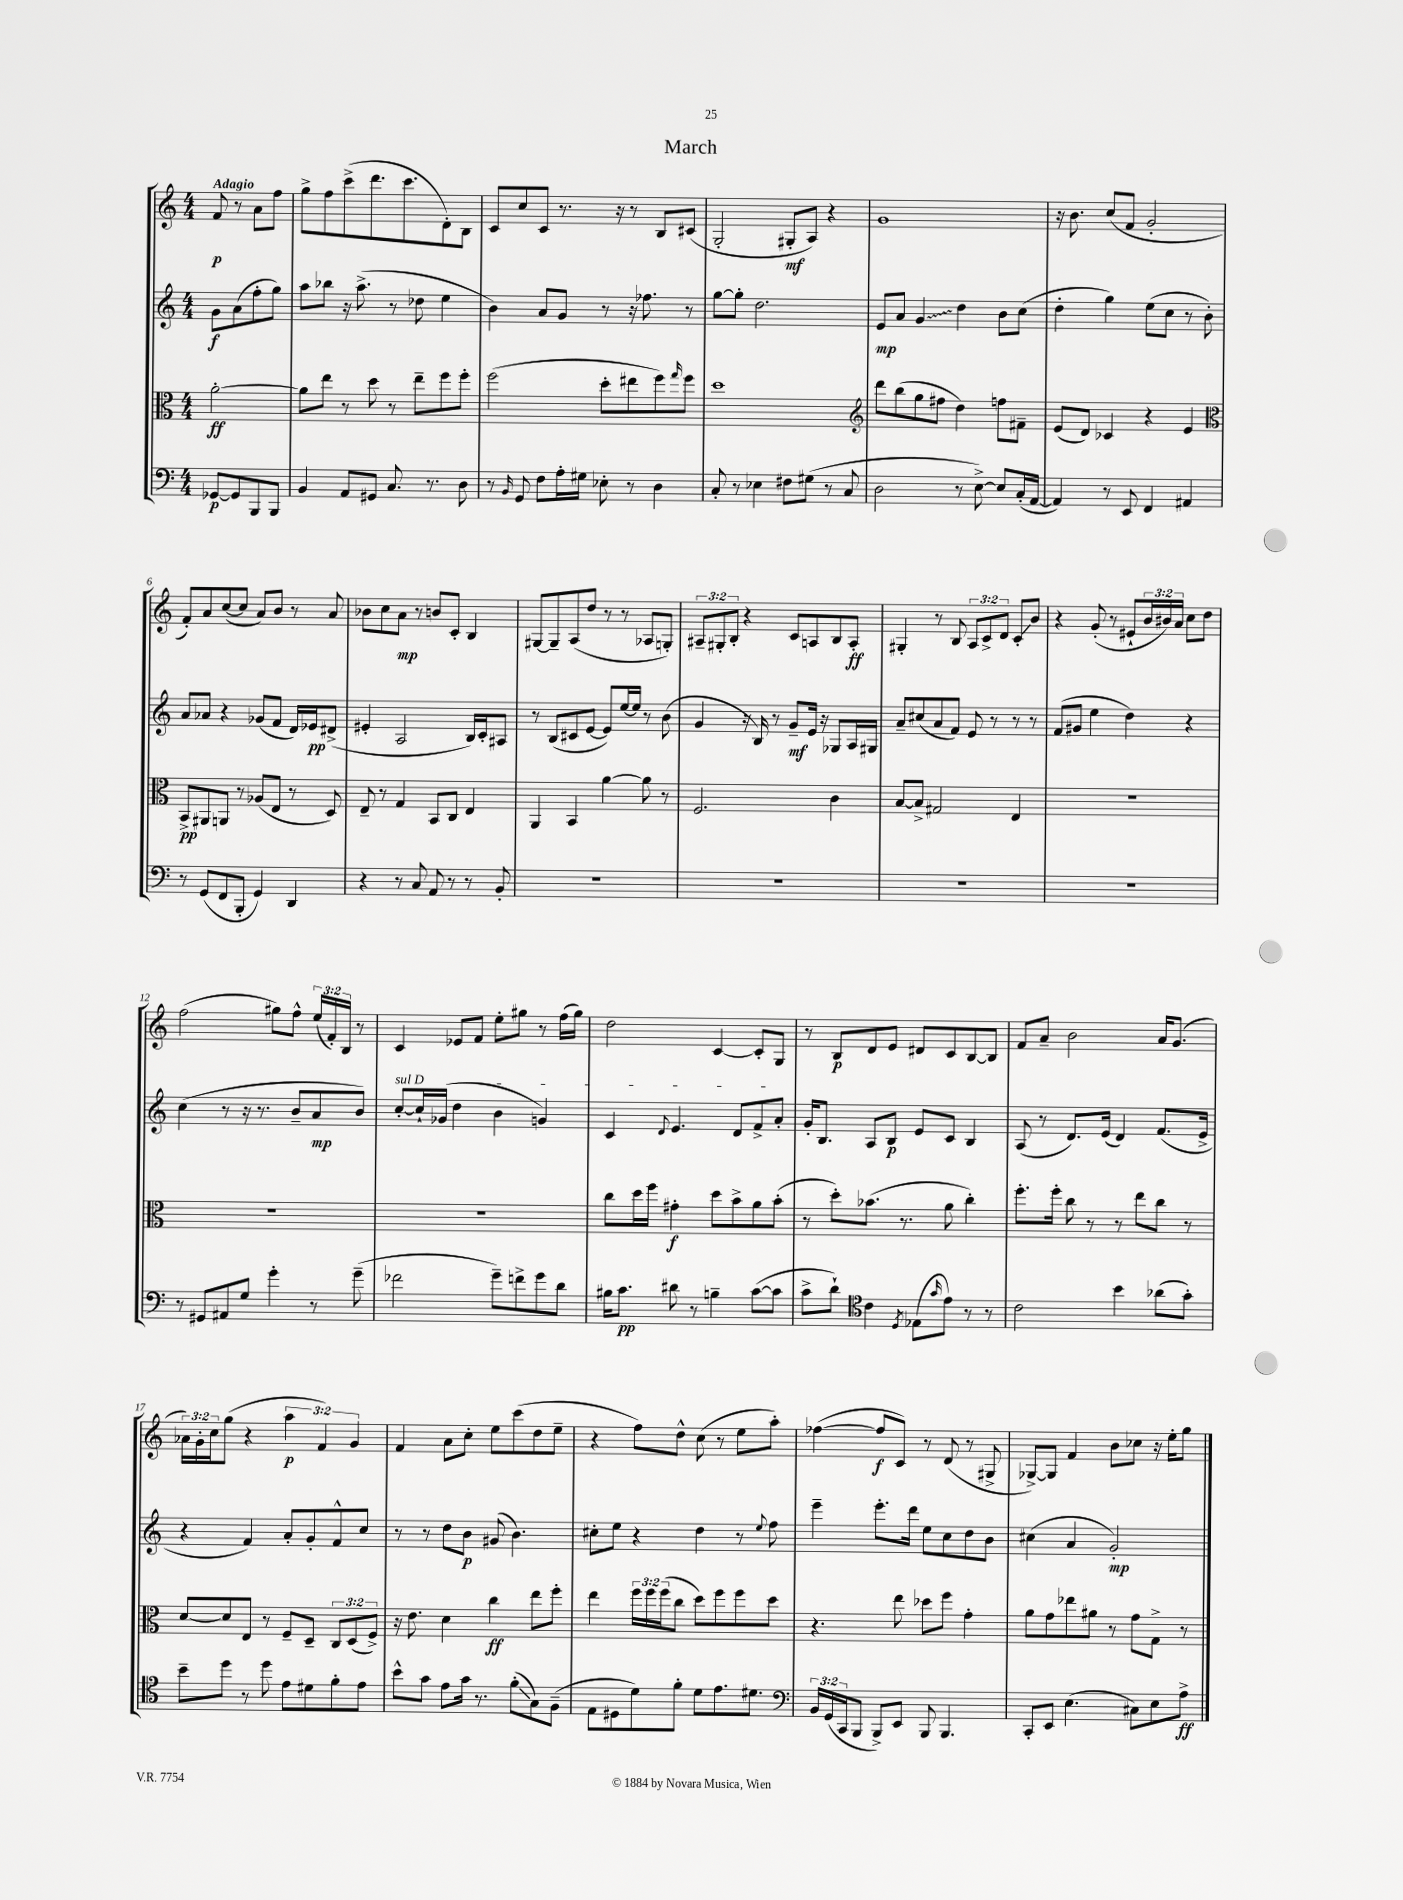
\header { title = "March" }
<<
\new StaffGroup <<
\new Staff = "s0" {
    \clef treble \key c \major \numericTimeSignature \time 4/4 \override Staff.TupletNumber.text = #tuplet-number::calc-fraction-text \partial 2 \tempo "Adagio"
    f'8\p r8 a'8 f''8 |
    g''8-> f''8 c'''8->( d'''8. c'''8. d'8-.) b8 |
    c'8 c''8 c'8 r8. r16 r8 b8 cis'8( |
    g2-. gis8-.\mf a8) r4 |
    g'1 |
    r16 b'8. c''8( f'8 g'2-. |
    f'8-.) a'8 c''8~( c''8 a'8) b'8 r8 a'8 |
    bes'8 c''8 a'8\mp r8 b'8 c'8-. b4 |
    gis8~ gis8-- a8( d''8 r8 r8 aes8 g8-.) |
    \tuplet 3/2 { ais8-- gis8-. b8-. } r4 c'8 a8 b8 a8-.\ff |
    gis4-. r8 b8 \tuplet 3/2 { a8 c'8-> d'8 } c'8-.\glissando b'8 |
    r4 g'8-.( r8 eis'8-! \tuplet 3/2 { b'16 bis'16) a'16 } c''8 d''8 |
    f''2( gis''8) f''8-^ \tuplet 3/2 { e''16( f'16-.) b16 } r8 |
    c'4 ees'8 f'8 e''8-. gis''8 r8 f''16( gis''16) |
    d''2 c'4~ c'8-. g8 |
    r8 b8\p d'8 e'8 dis'8 c'8 b8~ b8 |
    f'8 a'8-- b'2 a'16 g'8.( |
    \tuplet 3/2 { aes'16) g'16-. c''16 } g''8( r4 \tuplet 3/2 { a''4\p f'4) g'4 } |
    f'4 a'8 c''8-. e''8 c'''8( d''8 e''8-- |
    r4 f''8) d''8-^ c''8( r8 e''8 a''8-.) |
    fes''4~( fes''8\f c'8) r8 d'8( r8 gis8-> |
    ges8~->) ges8 f'4 b'8 ces''8 r16 e''16-. g''8 \bar "|." |
}
\new Staff = "s1" {
    \clef treble \key c \major \numericTimeSignature \time 4/4 \partial 2
    g'8\f a'8( f''8-. g''8) |
    a''8 bes''8 r16 a''8.->( r8 des''8 e''4 |
    b'4) a'8 g'8 r8 r16 fes''8. r8 |
    g''8~ g''8-. d''2. |
    e'8\mp a'8 \once \override Glissando.style = #'zigzag g'4\glissando d''4 b'8 c''8( |
    d''4-. g''4) e''8( c''8 r8 b'8-.) |
    a'8 aes'8 r4 ges'8( f'8 d'16) ees'16\pp dis'8->( |
    eis'4-. a2 b16) c'16-. ais8 |
    r8 b8( cis'8 e'8~ e'8) e''16~ e''16 r8 b'8( |
    g'4 r16 b16) r8 g'8--\mf e'16 r16 ges8 a16 gis16 |
    a'8-- cis''8( a'8 f'8) e'8 r8 r8 r8 |
    f'8( gis'8 e''4 d''4) r4 |
    c''4( r8 r16 r8. b'8-- a'8\mp b'8) |
    \once \override TextSpanner.bound-details.left.text = \markup { \italic "sul D" } c''8~-.\startTextSpan c''16-! ges'16( d''4 b'4 g'4) |
    c'4 \appoggiatura { d'8 } e'4. d'8 f'8-> a'8-.\stopTextSpan |
    g'16-. b8. a8 b8\p e'8 c'8 b4 |
    a8( r8 d'8.) e'16( d'4) f'8.( e'16-> |
    r4 f'4) a'8-. g'8-. f'8-^ c''8 |
    r8 r8 d''8 b'8\p gis'8( b'4.) |
    cis''8-. e''8 r4 d''4 r8 \appoggiatura { e''8 } f''8 |
    e'''4-- e'''8.-. d'''16 e''8 c''8 d''8 b'8 |
    cis''4( a'4 g'2-.\mp) \bar "|." |
}
\new Staff = "s2" {
    \clef alto \key c \major \numericTimeSignature \time 4/4 \override Staff.TupletNumber.text = #tuplet-number::calc-fraction-text \partial 2
    a'2~-.\ff |
    a'8 e''8 r8 d''8 r8 e''8-- f''8 f''8-. |
    f''2( d''8-. eis''8 f''8) \grace { g''16 } f''8 |
    d''1 |
    \clef treble d'''8 b''8( g''8 fis''8 d''4) f''8 fis'8-- |
    e'8( d'8) ces'4 r4 e'4 |
    \clef alto b,8->\pp ais,8 a,8 r8 aes8( e8 r8 d8) |
    e8-- r8 g4 b,8 c8 e4 |
    a,4 b,4 a'4~ a'8 r8 |
    f2. c'4 |
    b8~ b8-> gis2 e4 |
    R1 |
    R1 |
    R1 |
    c''8 d''16 f''16 gis'4-.\f d''8 b'8-> a'8 b'8-.( |
    r8 d''8-.) bes'8.( r8. a'8 c''4-.) |
    f''8.-. f''16-. c''8 r8 r8 e''8 c''8 r8 |
    d'8~ d'8 e8 r8 f8-- d8-- \tuplet 3/2 { c8 d8( f8->) } |
    r16 e'8. d'4 c''4\ff e''8 f''8-. |
    e''4 \tuplet 3/2 { f''16 f''16 f''16( } c''8 d''8) f''8 f''8 d''8 |
    r4. e''8 des''8 f''8 g'4-. |
    a'8 g'8 ees''8 ais'8 r8 g'8 g8-> r8 \bar "|." |
}
\new Staff = "s3" {
    \clef bass \key c \major \numericTimeSignature \time 4/4 \override Staff.TupletNumber.text = #tuplet-number::calc-fraction-text \partial 2
    ges,8~\p ges,8 b,,8 b,,8 |
    b,4 a,8 gis,8 c8. r8. d8 |
    r8 \grace { b,16 } g,8 f8 a16-. gis16 ees8-. r8 d4 |
    c8-. r8 ees4 fis8 gis8( r8 c8 |
    d2 r8 e8~->) e8 c16-.( a,16~ |
    a,4) r8 e,8 f,4 ais,4 |
    r8 g,8( f,8 b,,8-. g,4) d,4 |
    r4 r8 c8 a,8 r8 r8 b,8-. |
    R1 |
    R1 |
    R1 |
    R1 |
    r8 gis,8 ais,8 g8 g'4-. r8 g'8--( |
    fes'2 g'8--) f'8-> g'8 d'8 |
    bis16 c'8.\pp dis'8 r8 b4-- c'8~( c'8 |
    c'8-> d'8-!) \clef tenor c'4 \acciaccatura { d8 } ees8( \grace { g'16 } e'8) r8 r8 |
    c'2 b'4 aes'8( g'8-.) |
    b'8-- d''8 r8 d''8 e'8 dis'8 f'8-. e'8 |
    b'8-^ g'8 e'8 g'16 r8. f'8-.\glissando( g8) f8--( |
    e8 dis8 d'8) f'8-. d'8 e'8. dis'8. |
    \clef bass \tuplet 3/2 { b,16 g,16( c,16 } b,,8 b,,8->) e,8 b,,8 b,,4. |
    c,8-. e,8 e4.( cis8) e8 a8->\ff \bar "|." |
}
>>
>>
